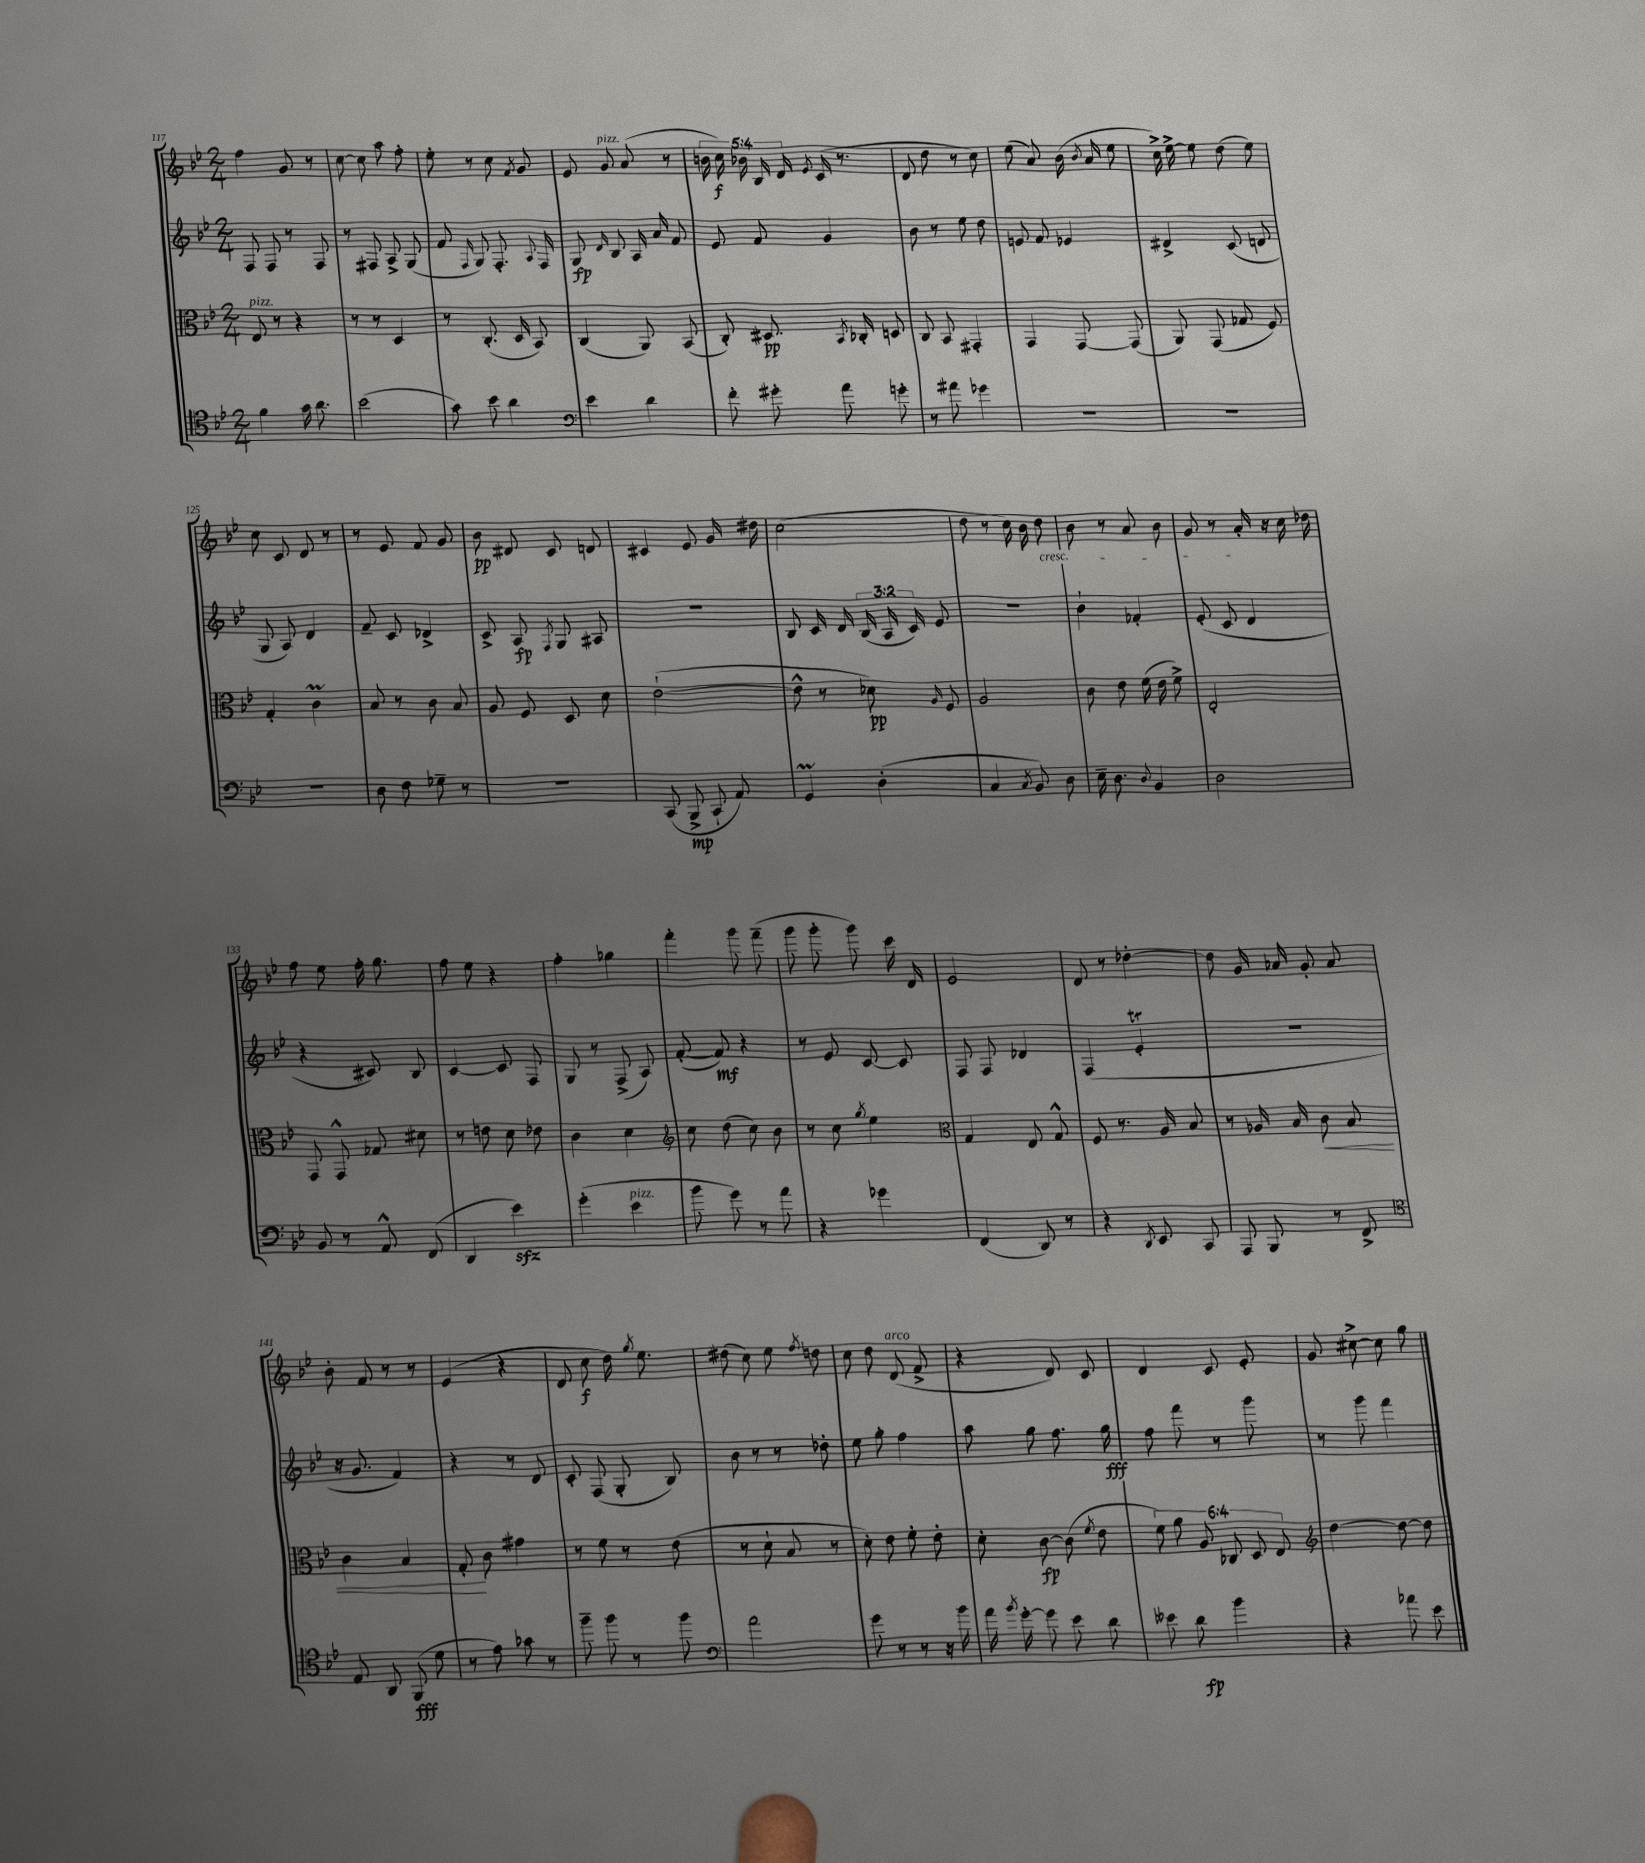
<<
\new StaffGroup <<
\new Staff = "s0" {
    \clef treble \key bes \major \numericTimeSignature \time 2/4 \override Staff.TupletNumber.text = #tuplet-number::calc-fraction-text
    \autoBeamOff f''4 g'8 r8 |
    c''8~ c''8 a''8 f''8-. |
    ees''8-. r8 c''8 \acciaccatura { f'8 } g'8 |
    ees'8 g'8^\markup { \italic "pizz." } a'8( r8 |
    \tuplet 5/4 { b'16 c''16\f) bes'16 bes16 d'16 } \acciaccatura { ees'8 } c'16( r8. |
    d'8 d''8 r8 c''8) |
    ees''8( a'8) bes'16( \acciaccatura { bes'8 } a'16 ees''8 |
    c''16->) ees''16~-> ees''8 d''8( ees''8) |
    c''8 c'8 d'8 r8 |
    r8 ees'8 f'8 g'8 |
    bes'8\pp dis'8 c'8 d'8 |
    cis'4 ees'8 g'16 dis''16 |
    c''2( |
    d''8 r8 c''16) bes'16 d''8\cresc |
    bes'8 r8 a'8 bes'8 |
    g'8 r8 a'16-.\! r16 c''16 des''16 |
    f''8 ees''8 f''16-. g''8. |
    f''8 ees''8 r4 |
    f''4-. ges''4 |
    f'''4-. g'''8 f'''8--( |
    g'''8 g'''8-. g'''8) c'''16 d'16 |
    ees'2 |
    d'8 r8 des''4~-. |
    des''8 g'16 aes'16 g'8-. aes'8 |
    bes'8-. f'8 r8 r8 |
    ees'4( r4 |
    d'8 c''8\f d''16) \acciaccatura { g''8 } ees''8. |
    dis''8( c''8) ees''8 \acciaccatura { f''8 } d''8 |
    c''8 d''8 d'8^\markup { \italic "arco" }( f'8-> |
    r4 d'8) c'8 |
    d'4 c'8 ees'8-. |
    g'8 cis''8~-> cis''8 g''8 \bar "|." |
}
\new Staff = "s1" {
    \clef treble \key bes \major \numericTimeSignature \time 2/4 \override Staff.TupletNumber.text = #tuplet-number::calc-fraction-text
    \autoBeamOff f8 f8 r8 f8 |
    r8 fis8 a8-> g8( |
    f'8 \grace { f16 } g8) f8.-. \appoggiatura { a8 } f16 |
    g8\fp \grace { d'16 } bes8 a16 a'16 f'8 |
    ees'8 f'8 g'4 |
    bes'8 r8 ees''8 d''8 |
    e'8 f'8 ees'4 |
    dis'4-> c'8( d'8 |
    g8 a8) d'4 |
    f'8-- c'8 des'4-> |
    c'8-> a8\fp \acciaccatura { f8 } g8 ais8 |
    r2 |
    bes8 c'16 d'16 \tuplet 3/2 { bes16( a16 c'16) } ees'8 |
    R2 |
    bes'4-! fes'4-. |
    ees'8-.( c'8 d'4 |
    r4 cis'8) bes8 |
    c'4~ c'8 f8 |
    g8 r8 f8->( a8) |
    f'8~-.( f'8\mf) r4 |
    r8 ees'8 c'8~ c'8 |
    f8 f8 des'4 |
    f4( ees'4-.\trill |
    R2 |
    r16 g'8. f'4) |
    r4 r8 d'8 |
    c'8-. f8( g8-. bes8) |
    bes'8 r8 r8 des''8-. |
    ees''8 g''8-. f''4 |
    a''8 g''8 f''8. g''16\fff |
    f''8 f'''8 r8 g'''8 |
    r8 g'''8 f'''4 \bar "|." |
}
\new Staff = "s2" {
    \clef alto \key bes \major \numericTimeSignature \time 2/4 \override Staff.TupletNumber.text = #tuplet-number::calc-fraction-text
    \autoBeamOff ees8^\markup { \italic "pizz." } r8 r4 |
    r8 r8 d4 |
    r8 c8.-.( d16 bes,8) |
    c4( a,8) bes,8( |
    c8-.) dis8.\pp \acciaccatura { bes,8 } ces16-. d8 |
    c8 bes,8 gis,4-. |
    g,4 g,8~ g,8( |
    a,8) g,8( ges8 f8) |
    g4-. c'4\prall |
    bes8 r8 c'8 bes8 |
    a8 f8 d8 d'8 |
    ees'2~-!( |
    ees'8-^ r8 des'8\pp) \grace { a16 } f8 |
    a2 |
    c'8 ees'8 f'16( ees'16 f'8->) |
    ees2-. |
    g,8 g,8-^ ges8 dis'8 |
    r8 e'8 d'8 ees'8 |
    c'4 d'4 |
    \clef treble c''8 d''8( c''8) bes'8 |
    r8 c''8 \acciaccatura { g''8 } ees''4 |
    \clef alto g4 ees8 g8-^ |
    f8 r8. a16 bes8 |
    r8 aes16 bes16 c'8\< bes8 |
    c'4 bes4 |
    g8-.\! c'8 gis'4 |
    r8 f'8 r8 ees'8( |
    r8 d'8-! bes8 r8 |
    d'8-.) ees'8 f'8-. ees'8-. |
    d'8-. c'8~\fp c'8( \acciaccatura { f'8 } ees'8 |
    \tuplet 6/4 { f'8) a'8 a8 ces8 d8 ees8 } |
    \clef treble d''4~ d''8~ d''8 \bar "|." |
}
\new Staff = "s3" {
    \clef tenor \key bes \major \numericTimeSignature \time 2/4
    \autoBeamOff f'4 g'16 a'8. |
    bes'2( |
    g'8) bes'8 a'4 |
    \clef bass ees'4 d'4 |
    f'8-. gis'8-. a'8 g'8-. |
    r8 ais'8 ges'4 |
    R2 |
    R2 |
    R2 |
    d8 f8 ges8-- r8 |
    R2 |
    c,8( bes,,8->\mp c,8-! a,8) |
    g,4\prall d4-.( |
    c4 \acciaccatura { c8 } bes,8) d8 |
    ees16-- d8. \appoggiatura { d8 } bes,4 |
    d2 |
    bes,8 r8 a,8-^ f,8( |
    d,4 ees'4\sfz) |
    g'4-.( ees'4^\markup { \italic "pizz." } |
    bes'8 g'8) r8 a'8 |
    r4 ges'4 |
    f,4( d,8) r8 |
    r4 \acciaccatura { d,8 } ees,8 c,8 |
    a,,8 bes,,8 r8 f,8-> |
    \clef tenor ees8 a,8 f,8\fff( d'8 |
    r8 ees'8) ges'8 r8 |
    f''8-- f''8 r8 f''8 |
    \clef bass a'2 |
    g'8 r8 r8 r16 bes'16 |
    a'16 \acciaccatura { bes'8 } g'16~-. g'8 ees'8 d'8 |
    eeses'8 d'8\fp bes'4 |
    r4 aes'8 ees'8 \bar "|." |
}
>>
>>
\layout { \context { \Score currentBarNumber = #117 } }
